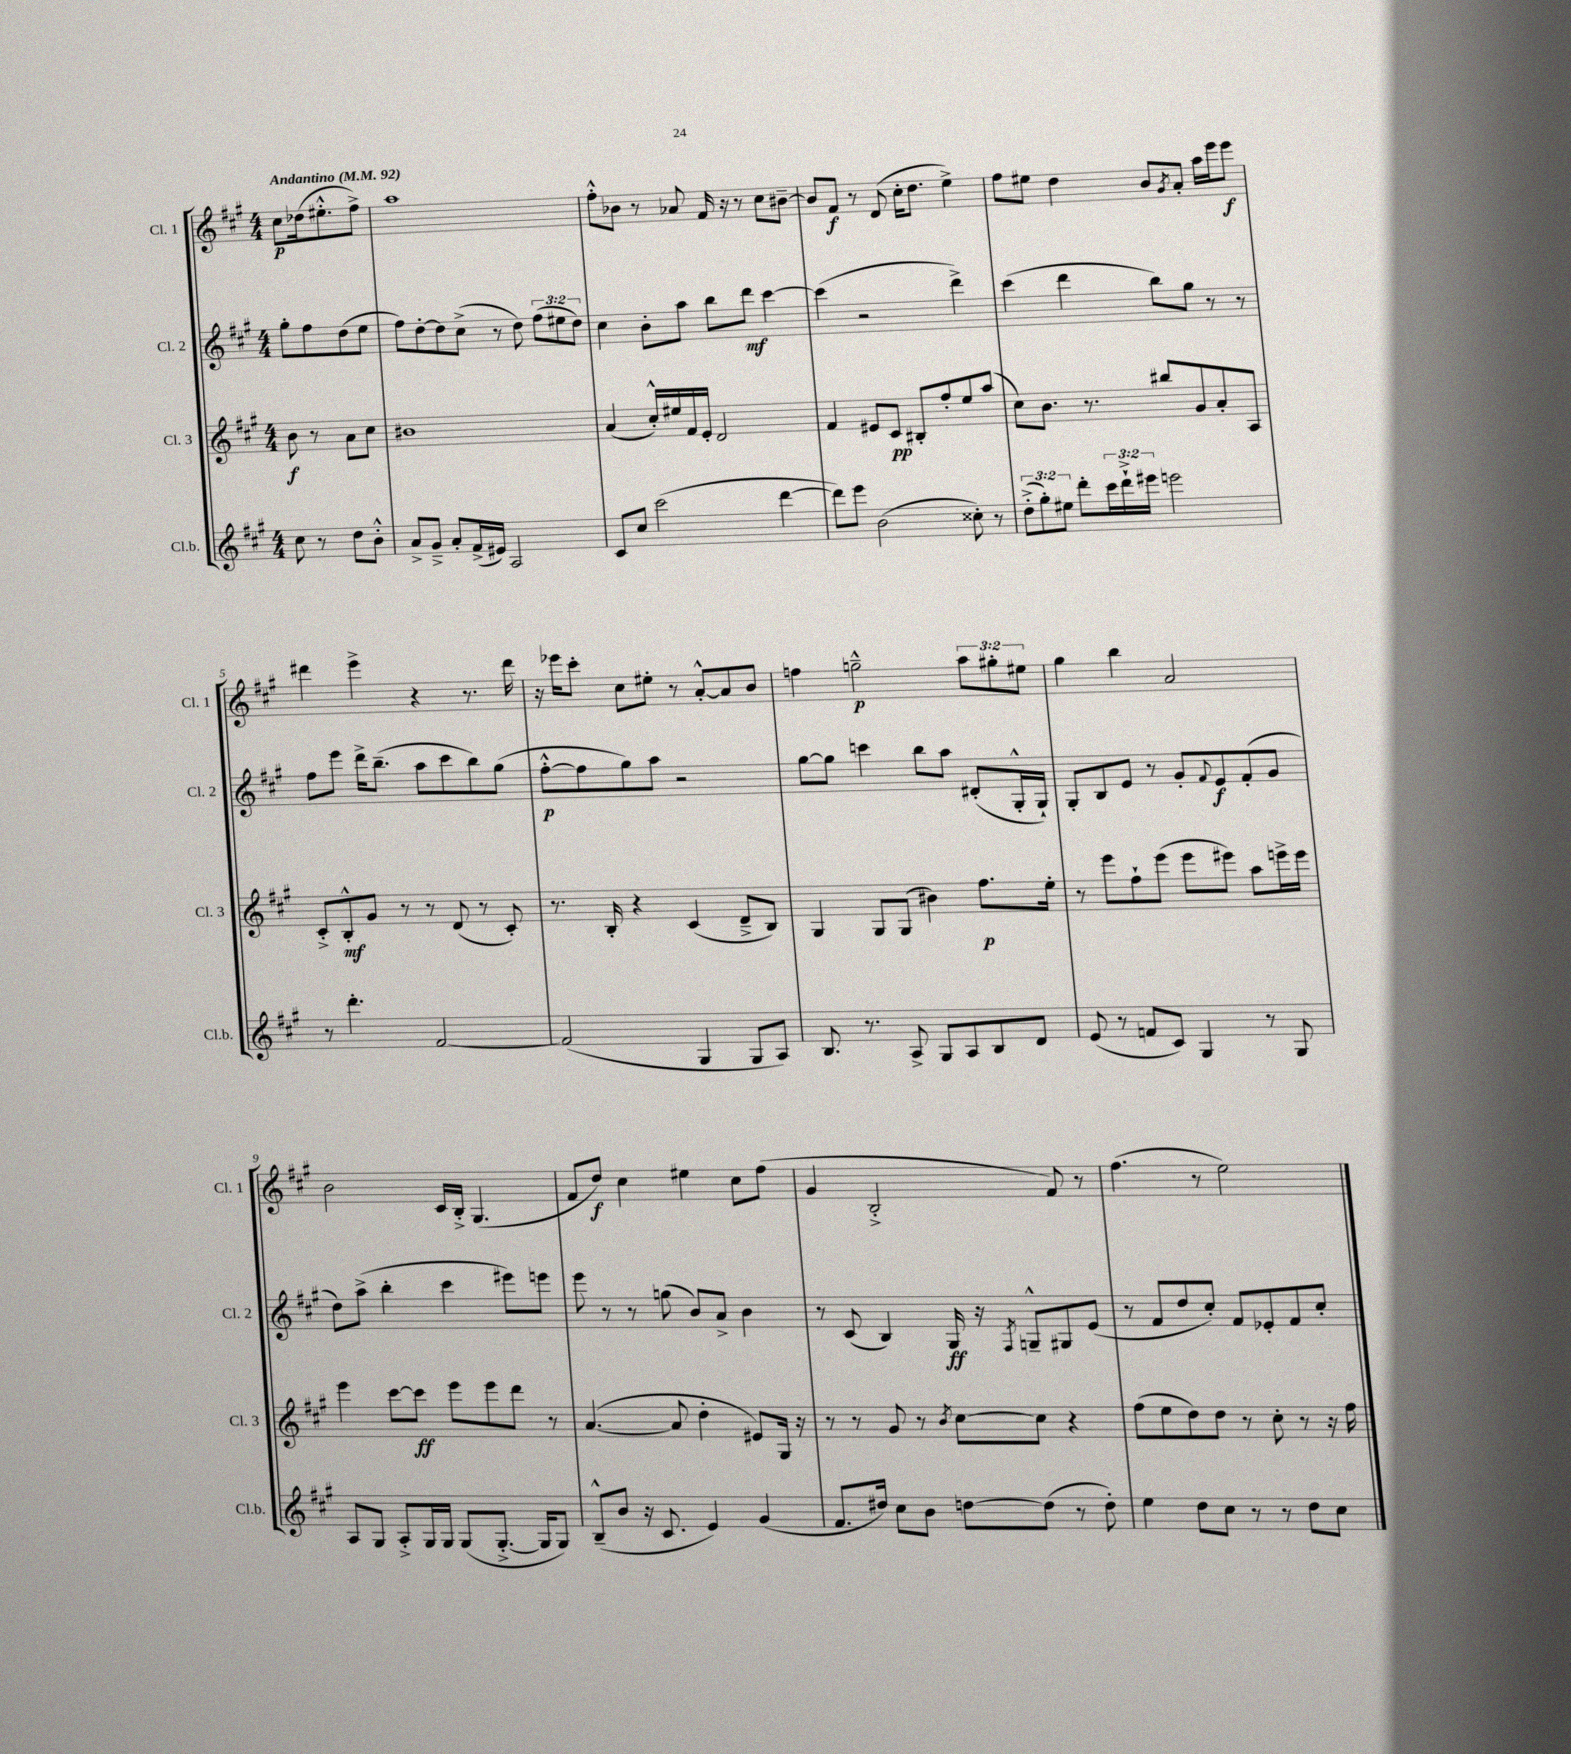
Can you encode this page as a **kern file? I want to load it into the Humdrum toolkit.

**kern	**kern	**dynam	**kern	**dynam	**kern	**dynam
*part4	*part3	*part3	*part2	*part2	*part1	*part1
*staff4	*staff3	*staff3	*staff2	*staff2	*staff1	*staff1
*I"Cl.b.	*I"Cl. 3	*	*I"Cl. 2	*	*I"Cl. 1	*
*I'Cl.b.	*I'Cl. 3	*	*I'Cl. 2	*	*I'Cl. 1	*
*clefG2	*clefG2	*	*clefG2	*	*clefG2	*
*k[f#c#g#]	*k[f#c#g#]	*	*k[f#c#g#]	*	*k[f#c#g#]	*
*M4/4	*M4/4	*	*M4/4	*	*M4/4	*
*MM92	*MM92	*	*MM92	*	*MM92	*
=	=	=	=	=	=	=
!	!	!	!	!	!LO:TX:a:B:t=Andantino	!
8cc#\	8b\	f	8gg#'\L	.	8cc#\L	p
8r	8r	.	8ff#\	.	(16dd-X\k	.
.	.	.	.	.	8.ee#X'^^\	.
8dd\L	8a\L	.	(8dd\	.	.	.
8b'^^\J	8cc#\J	.	8ee\J	.	8ff#^\J)	.
=1	=1	=1	=1	=1	=1	=1
8a^/L	1b#X	.	8ff#\L)	.	1aa	.
8g#~^/J	.	.	[8dd'\	.	.	.
8a'/L	.	.	8dd\]	.	.	.
(16f#^/L	.	.	(8cc#^\J	.	.	.
16e#X/JJ)	.	.	.	.	.	.
2A/	.	.	8r	.	.	.
.	.	.	8dd\)	.	.	.
.	.	.	(12ff#\L	.	.	.
.	.	.	12ee#X\	.	.	.
.	.	.	12dd\J)	.	.	.
=2	=2	=2	=2	=2	=2	=2
8c#/L	(4a/	.	4cc#\	.	8ff#'^^\L	.
8cc#/J	.	.	.	.	8b-X\J	.
(2ccc#\	16cc#'^^/LL)	.	8b'\L	.	8r	.
.	16ee#X/	.	.	.	.	.
.	16f#/	.	8aa\J	.	8a-X/	.
.	16e'/JJ	.	.	.	.	.
.	2d/	.	8bb\L	.	16f#/	.
.	.	.	.	.	16r	.
.	.	.	8ddd\J	mf	8r	.
[4ddd\	.	.	[4ccc#\	.	8cc#\L	.
.	.	.	.	.	[8b#X~\J	.
=3	=3	=3	=3	=3	=3	=3
8ddd\L])	4f#/	.	(4ccc#\]	.	8b#/L]	.
8eee\J	.	.	.	.	8f#/J	f
(2b\	8e#X/L	.	2r	.	8r	.
.	8c#/J	pp	.	.	(8d/	.
.	8B#X'/L	.	.	.	16cc#'\KL	.
.	.	.	.	.	8.dd\J	.
.	8ff#'/	.	.	.	.	.
8cc##X'\)	8ee/	.	4ddd^\)	.	4ee^\)	.
8r	(8aa/J	.	.	.	.	.
=4	=4	=4	=4	=4	=4	=4
(12dd'^\L	8cc#\L)	.	(4ccc#\	.	8ff#\L	.
12gg#'\)	.	.	.	.	.	.
.	8.b\J	.	.	.	8ee#X\J	.
12ee#X\J	.	.	.	.	.	.
8ddd'\L	.	.	4ddd\	.	4dd\	.
.	8.r	.	.	.	.	.
24ccc#\L	.	.	.	.	.	.
24ddd`^\	.	.	.	.	.	.
24eee#X\JJ	.	.	.	.	.	.
2eeen\	8bb#X/L	.	8bb\L)	.	8b/L	.
.	.	.	.	.	8qg#/	.
.	8g#/	.	8gg#\J	.	8a'/J	.
.	8a'/	.	8r	.	16aa\LL	.
.	.	.	.	.	16eee\J	.
.	8A/J	.	8r	.	8eee\J	f
!!LO:LB:g=z
=5	=5	=5	=5	=5	=5	=5
8r	8c#'^/L	.	8ff#\L	.	4ddd#X\	.
4.ddd'\	8B'^^/	mf	8eee\J	.	.	.
.	8g#/J	.	16ddd^\KL	.	4eee^\	.
.	.	.	(8.bb~\J	.	.	.
.	8r	.	.	.	.	.
[2f#/	8r	.	8aa\L	.	4r	.
.	(8d/	.	8ccc#\	.	.	.
.	8r	.	8bb\)	.	8.r	.
.	8c#'/)	.	(8gg#\J	.	.	.
.	.	.	.	.	16ddd#\	.
=6	=6	=6	=6	=6	=6	=6
(2f#/]	8.r	.	[8ff#'^^\L	p	16r	.
.	.	.	.	.	16eee-X\KL	.
.	.	.	8ff#\]	.	8ccc#'\J	.
.	16B'/	.	.	.	.	.
.	4r	.	8gg#\)	.	8cc#\L	.
.	.	.	8aa\J	.	8ee#X'\J	.
4G#/	(4c#/	.	2r	.	8r	.
.	.	.	.	.	[8a'^^/L	.
8G#/L	8d~^/L	.	.	.	8a/]	.
8A/J)	8B/J)	.	.	.	8b/J	.
=7	=7	=7	=7	=7	=7	=7
8.B/	4G#/	.	[8gg#\L	.	4ffn\	.
.	.	.	8gg#\J]	.	.	.
8.r	.	.	.	.	.	.
.	8G#/L	.	4cccn\	.	2ggn~^^\	p
8A^/	(8G#/J	.	.	.	.	.
8G#/L	4b#X\)	.	8bb\L	.	.	.
8A/	.	.	8aa\J	.	.	.
8B/	8.ff#\L	p	(8d#X'/L	.	12aa\L	.
.	.	.	.	.	12gg#X'\	.
8d/J	.	.	16G#'^^/L	.	.	.
.	.	.	.	.	12ee#X\J	.
.	16ee'\Jk	.	16G#`/JJ)	.	.	.
=8	=8	=8	=8	=8	=8	=8
(8e/	8r	.	8G#'/L	.	4gg#\	.
8r	8eee\L	.	8B/	.	.	.
8fn/L	8ff#`\	.	8e/J	.	4bb\	.
8c#/J)	(8eee\J	.	8r	.	.	.
4G#/	8eee\L	.	8g#'/L	.	2a/	.
.	.	.	8qqf#/	.	.	.
.	8eee#X\J)	.	8e/	f	.	.
8r	8aa\L	.	(8f#'/	.	.	.
8G#/	16eeen^\L	.	8g#/J	.	.	.
.	16eee\JJ	.	.	.	.	.
!!LO:LB:g=z
=9	=9	=9	=9	=9	=9	=9
8A/L	4eee\	.	8dd\L)	.	2b\	.
8G#/J	.	.	(8aa^\J	.	.	.
8A'^/L	[8ccc#\L	.	4bb'\	.	.	.
16G#/L	8ccc#\J]	ff	.	.	.	.
16G#/JJ	.	.	.	.	.	.
(8G#/L	8eee\L	.	4ccc#\	.	16c#/LL	.
.	.	.	.	.	16B'^/JJ	.
[8.G#'^/J	8eee\	.	.	.	(4.G#/	.
.	8ddd\J	.	8eee#X\L)	.	.	.
16G#/KL]	.	.	.	.	.	.
8G#/J)	8r	.	8eeen\J	.	.	.
=10	=10	=10	=10	=10	=10	=10
(8B~^^/L	([4.a/	.	8eee\	.	8f#/L	.
8b/J	.	.	8r	.	8dd/J)	f
16r	.	.	8r	.	4cc#\	.
8.c#/	.	.	.	.	.	.
.	8a/]	.	(8ggn\	.	.	.
4e/)	4dd'\	.	8b/L)	.	4ee#X\	.
.	.	.	8a^/J	.	.	.
(4g#/	8e#X/L)	.	4b\	.	8cc#\L	.
.	16G#/Jk	.	.	.	(8ff#\J	.
.	16r	.	.	.	.	.
=11	=11	=11	=11	=11	=11	=11
8.f#/L	8r	.	8r	.	4g#/	.
.	8r	.	(8c#/	.	.	.
16dd#X/Jk)	.	.	.	.	.	.
8cc#\L	8g#/	.	4B/)	.	2B'^/	.
8b\J	8r	.	.	.	.	.
.	8qb/	.	.	.	.	.
[8ddn\L	[8cc#\L	.	16G#/	ff	.	.
.	.	.	16r	.	.	.
.	.	.	8qF#/	.	.	.
(8dd\J]	8cc#\J]	.	8Gn~^^/L	.	.	.
8r	4r	.	8G#X/	.	8f#/)	.
8dd'\)	.	.	(8e/J	.	8r	.
=12	=12	=12	=12	=12	=12	=12
4ee\	(8ff#\L	.	8r	.	(4.ff#\	.
.	8ee\	.	8f#/L	.	.	.
8dd\L	8dd\)	.	8dd/	.	.	.
8cc#\J	8dd\J	.	8cc#'/J)	.	8r	.
8r	8r	.	8f#/L	.	2ee\)	.
8r	8cc#'\	.	8e-X'/	.	.	.
8dd\L	8r	.	8f#/	.	.	.
8cc#\J	16r	.	8cc#'/J	.	.	.
.	16ff#\	.	.	.	.	.
==	==	==	==	==	==	==
*-	*-	*-	*-	*-	*-	*-
